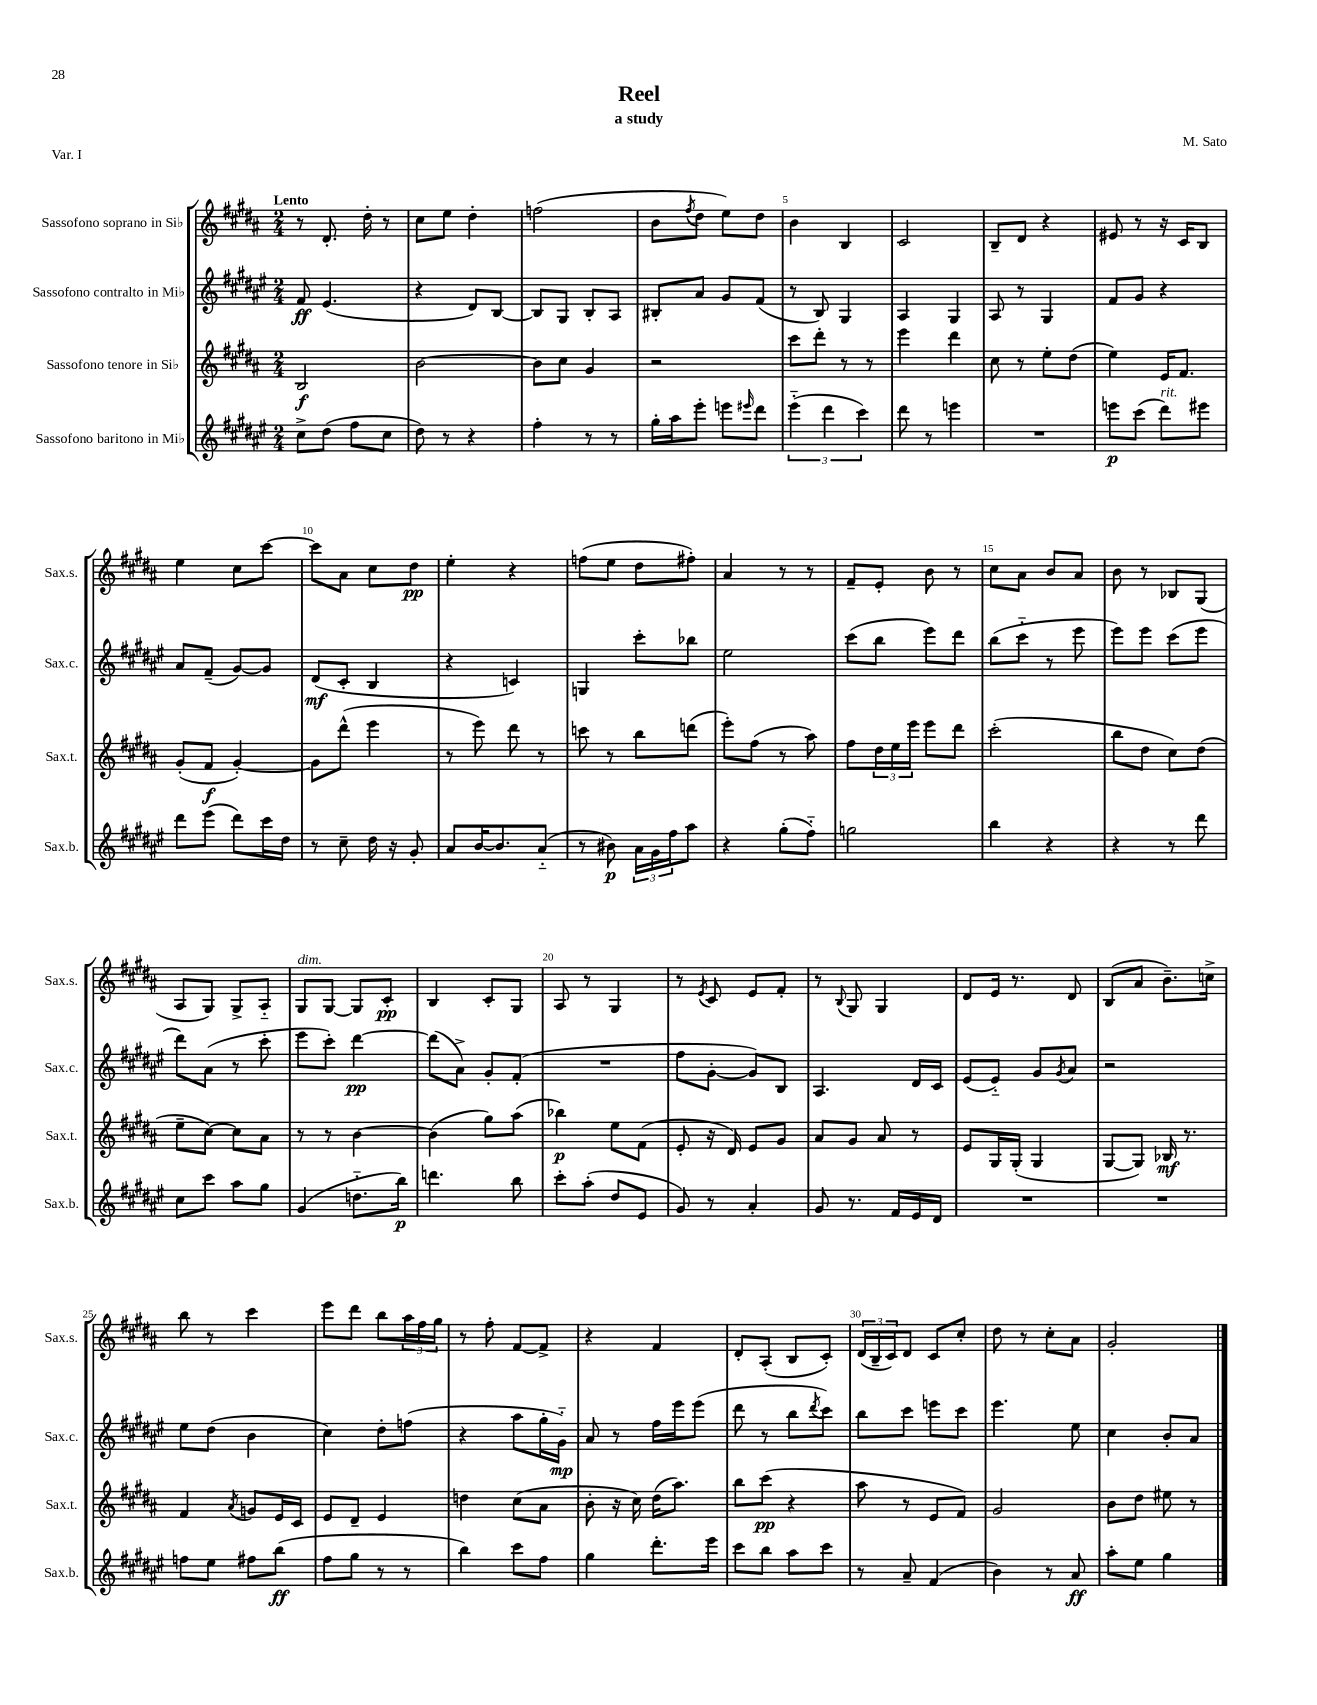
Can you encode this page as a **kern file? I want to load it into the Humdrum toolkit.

**kern	**kern	**kern	**kern
*staff4	*staff3	*staff2	*staff1
*clefG2	*clefG2	*clefG2	*clefG2
*k[f#c#g#d#a#e#]	*k[f#c#g#d#a#]	*k[f#c#g#d#a#e#]	*k[f#c#g#d#a#]
*M2/4	*M2/4	*M2/4	*M2/4
8cc#^\L	2B/	8f#/	8r
(8dd#\J	.	(4.e#/	8.d#'/
8ff#\L	.	.	.
.	.	.	16dd#'\
8cc#\J	.	.	8r
=	=	=	=
8dd#\)	[2b\	4r	8cc#\L
8r	.	.	8ee\J
4r	.	8d#/L)	4dd#'\
.	.	[8B/J	.
=	=	=	=
4ff#'\	8b\]L	8B/]L	(2ff\
.	8cc#\J	8G#/J	.
8r	4g#/	8B'/L	.
8r	.	8A#/J	.
=	=	=	=
16gg#'\LL	2r	8B#'/L	8b\L
16aa#\J	.	.	.
.	.	.	8qff#/
8eee#'\J	.	8a#/J	8dd#\J
8eee\L	.	8g#/L	8ee\L)
16qqeee#/	.	.	.
8ddd#\J	.	(8f#/J	8dd#\J
=	=	=	=
(6eee#'~\	8ccc#\L	8r	4b\
.	8ddd#'\J	8B/)	.
6ddd#\	.	.	.
.	8r	4G#/	4B/
6ccc#\)	.	.	.
.	8r	.	.
=	=	=	=
8ddd#\	4eee\	4A#/	2c#/
8r	.	.	.
4eee\	4ddd#\	4G#/	.
=	=	=	=
2r	8cc#\	8A#/	8B~/L
.	8r	8r	8d#/J
.	8ee'\L	4G#/	4r
.	(8dd#\J	.	.
=	=	=	=
8eee\L	4ee\)	8f#/L	8e#/
(8ccc#\J	.	8g#/J	8r
8ddd#\L)	16e/LK	4r	16r
.	8.f#/J	.	16c#/LK
8eee#\J	.	.	8B/J
=	=	=	=
8ddd#\L	(8g#'/L	8a#/L	4ee\
(8eee#\J	8f#/J	(8f#~/J	.
8ddd#\L)	[4g#'/)	[8g#/L)	8cc#\L
16ccc#\L	.	8g#/]J	[8ccc#\J
16dd#\JJ	.	.	.
=	=	=	=
8r	8g#\]L	(8d#/L	8ccc#\]L
8cc#~\	(8ddd#^^\J	8c#'/J	8a#\J
16dd#\	4eee\	4B/	8cc#\L
16r	.	.	.
8g#'/	.	.	8dd#\J
=	=	=	=
8a#/L	8r	4r	4ee'\
[16b/K	8eee\)	.	.
8.b/]	.	.	.
.	8ddd#\	4c/)	4r
(8a#'~/J	8r	.	.
=	=	=	=
8r	8ccc\	4G/	(8ff\L
8b#\)	8r	.	8ee\J
24a#\LL	8bb\L	8ccc#'\L	8dd#\L
24g#\	.	.	.
24ff#\J	.	.	.
8aa#\J	(8ddd\J	8bb-\J	8ff#'\J)
=	=	=	=
4r	8eee'\L)	2ee#\	4a#/
.	(8ff#\J	.	.
(8gg#'\L	8r	.	8r
8ff#'~\J)	8aa#\)	.	8r
=	=	=	=
2gg\	8ff#\L	(8ccc#\L	8f#~/L
.	24dd#\L	8bb\J	8e'/J
.	24ee\	.	.
.	24eee\JJ	.	.
.	8eee\L	8eee#\L)	8b\
.	8ddd#\J	8ddd#\J	8r
=	=	=	=
4bb\	(2ccc#'\	(8bb\L	8cc#\L
.	.	8ccc#'~\J	8a#\J
4r	.	8r	8b/L
.	.	8eee#\	8a#/J
=	=	=	=
4r	8bb\L	8eee#\L)	8b\
.	8dd#\J	8eee#\J	8r
8r	8cc#\L)	(8ccc#\L	8B-/L
8ddd#\	(8dd#\J	8eee#\J	(8G#/J
=	=	=	=
8cc#\L	8ee~\L	8ddd#\L)	8A#/L
8ccc#\J	[8cc#\J)	(8a#\J	8G#/J)
8aa#\L	8cc#\]L	8r	8G#^/L
8gg#\J	8a#\J	8ccc#'\	8A#'~/J
=	=	=	=
(4g#/	8r	8eee#\L	8G#/L
.	8r	8ccc#'\J)	[8G#/J
8.dd'~\L	[4b\	[4ddd#\	8G#/]L
.	.	.	8c#'/J
16bb\Jk)	.	.	.
=	=	=	=
4.ddd\	(4b\]	(8ddd#\]L	4B/
.	.	8a#^\J)	.
.	8gg#\L)	8g#'/L	8c#'/L
8bb\	(8aa#\J	(8f#'/J	8G#/J
=	=	=	=
8ccc#'\L	4bb-\)	2r	8A#/
(8aa#'\J	.	.	8r
8dd#/L	8ee\L	.	4G#/
8e#/J	(8f#\J	.	.
=	=	=	=
8g#/)	8e'/	8ff#\L	8r
.	.	.	8qe/
8r	16r	[8g#'\J	8c#/
.	16d#/)	.	.
4a#'/	8e/L	8g#/]L)	8e/L
.	8g#/J	8B/J	8f#'/J
=	=	=	=
8g#/	8a#/L	4.A#/	8r
.	.	.	8qqB/
8.r	8g#/J	.	8G#/
.	8a#/	.	4G#/
16f#/LL	.	.	.
16e#/	8r	16d#/LL	.
16d#/JJ	.	16c#/JJ	.
=	=	=	=
2r	8e/L	(8e#/L	8d#/L
.	16G#/L	8e#'~/J)	16e/Jk
.	(16G#'/JJ	.	8.r
.	4G#/	8g#/L	.
.	.	8qg#/	.
.	.	8a#/J	8d#/
=	=	=	=
2r	[8G#/L	2r	(8B/L
.	8G#/]J)	.	8a#/J
.	16B-/	.	8.b~\L)
.	8.r	.	.
.	.	.	16cc^\Jk
=	=	=	=
8ff\L	4f#/	8ee#\L	8bb\
8ee#\J	.	(8dd#\J	8r
.	8qa#/	.	.
8ff#\L	8g/L	4b\	4ccc#\
(8bb\J	16e/L	.	.
.	16c#/JJ	.	.
=	=	=	=
8ff#\L	8e/L	4cc#\)	8eee\L
8gg#\J	8d#~/J	.	8ddd#\J
8r	4e/	8dd#'\L	8bb\L
8r	.	(8ff\J	24aa#\L
.	.	.	24ff#\
.	.	.	24gg#\JJ
=	=	=	=
4bb\)	4dd\	4r	8r
.	.	.	8ff#'\
8ccc#\L	(8cc#\L	8aa#\L	[8f#/L
8ff#\J	8a#\J	16gg#'\L	8f#^/]J
.	.	16g#'~\JJ)	.
=	=	=	=
4gg#\	8b'\	8a#/	4r
.	16r	8r	.
.	16cc#\)	.	.
8.ddd#'\L	(16dd#\LK	16ff#\LL	4f#/
.	8.aa#\J)	16eee#\J	.
.	.	(8eee#\J	.
16eee#\Jk	.	.	.
=	=	=	=
8ccc#\L	8bb\L	8ddd#\	8d#'/L
8bb\J	(8ccc#\J	8r	(8A#'/J
8aa#\L	4r	8bb\L	8B/L
.	.	8qddd#/	.
8ccc#\J	.	8ccc#\J)	8c#'/J)
=	=	=	=
8r	8aa#\	8bb\L	(24d#/LL
.	.	.	24B~/
.	.	.	24c#/J)
8a#~/	8r	8ccc#\J	8d#/J
(4f#/	8e/L	8eee\L	8c#/L
.	8f#/J)	8ccc#\J	8cc#'/J
=	=	=	=
4b\)	2g#/	4.eee#\	8dd#\
.	.	.	8r
8r	.	.	8cc#'\L
8a#/	.	8ee#\	8a#\J
=	=	=	=
8aa#'\L	8b\L	4cc#\	2g#'/
8ee#\J	8dd#\J	.	.
4gg#\	8ee#\	8b'/L	.
.	8r	8a#/J	.
==	==	==	==
*-	*-	*-	*-
